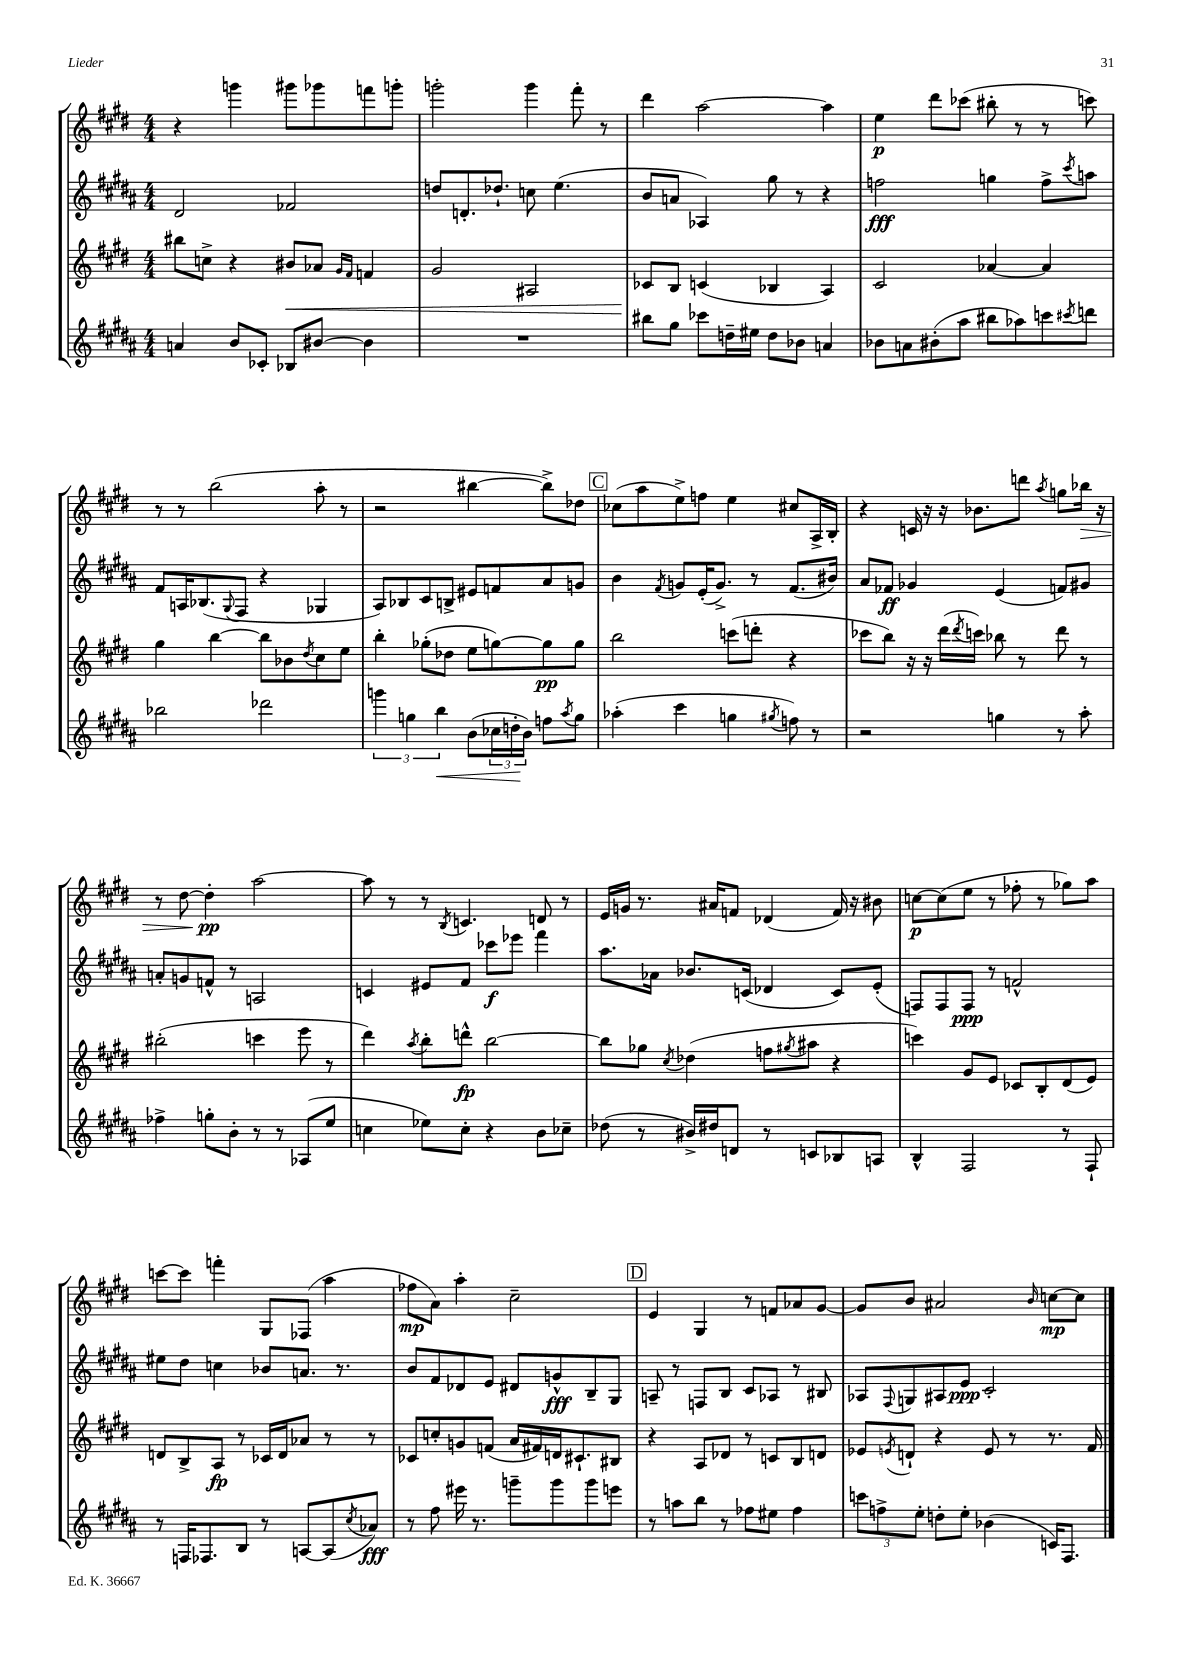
<<
\new StaffGroup <<
\new Staff = "s0" {
    \clef treble \key e \major \numericTimeSignature \time 4/4
    r4 g'''4 gis'''8 ges'''8 f'''8 g'''8-. |
    g'''2-. g'''4 fis'''8-. r8 |
    dis'''4 a''2~ a''4 |
    e''4\p dis'''8 ces'''8( bis''8-. r8 r8 c'''8) |
    r8 r8 b''2( a''8-. r8 |
    r2 bis''4~ bis''8->) des''8 |
    \mark \markup { \box "C" } ces''8( a''8 e''8->) f''8 e''4 cis''8 a16-> b16-. |
    r4 c'16 r16 r16 bes'8. d'''8 \acciaccatura { a''8 } g''8 bes''16\> r16 |
    r8 dis''8~ dis''4-.\pp\! a''2~ |
    a''8 r8 r8 \acciaccatura { b8 } c'4. d'8 r8 |
    e'16 g'16 r8. ais'16 f'8 des'4( f'16) r16 bis'8 |
    c''8~\p c''8( e''8 r8 fes''8-. r8 ges''8) a''8 |
    c'''8~ c'''8 f'''4-. gis8 fes8( a''4 |
    fes''8\mp a'8) a''4-. cis''2-- |
    \mark \markup { \box "D" } e'4 gis4 r8 f'8 aes'8 gis'8~ |
    gis'8 b'8 ais'2 \grace { b'16 } c''8~\mp c''8 \bar "|." |
}
\new Staff = "s1" {
    \clef treble \key b \major \numericTimeSignature \time 4/4
    dis'2 fes'2 |
    d''8 d'8.-. des''8.-! c''8 e''4.( |
    b'8 a'8 aes4) gis''8 r8 r4 |
    f''2\fff g''4 f''8-> \acciaccatura { cis'''8 } a''8 |
    fis'8 a16 bes8.( \appoggiatura { gis8 } fis8 r4 ges4 |
    ais8) bes8 cis'8 b8-> eis'8 f'8 ais'8 g'8 |
    \mark \markup { \box "C" } b'4 \acciaccatura { fis'8 } g'8 e'16-.( g'8.->) r8 fis'8.( bis'16) |
    ais'8 fes'8\ff ges'4 e'4( f'8) gis'8 |
    a'8-. g'8 f'8-^ r8 a2 |
    c'4 eis'8 fis'8 ces'''8\f ees'''8 fis'''4 |
    ais''8. aes'16 bes'8. c'16( des'4 c'8) e'8-.( |
    f8) f8 f8\ppp r8 f'2-^ |
    eis''8 dis''8 c''4 bes'8 a'8. r8. |
    b'8 fis'8 des'8 e'8 dis'8 g'8-^\fff b8-- gis8 |
    \mark \markup { \box "D" } a8-- r8 f8 b8 cis'8 aes8 r8 bis8 |
    aes8 \appoggiatura { fis8 } g8 ais8 e'8\ppp cis'2-. \bar "|." |
}
\new Staff = "s2" {
    \clef treble \key e \major \numericTimeSignature \time 4/4
    bis''8 c''8-> r4 bis'8\< aes'8 \grace { gis'16 fis'16 } f'4 |
    gis'2 ais2 |
    ces'8\! b8 c'4( bes4 a4) |
    cis'2 aes'4~ aes'4 |
    gis''4 b''4~ b''8 bes'8 \acciaccatura { dis''8 } cis''8 e''8 |
    b''4-. ges''8-.( des''8 e''8 g''8~) g''8\pp g''8 |
    \mark \markup { \box "C" } b''2 c'''8( d'''8-. r4 |
    ces'''8 b''8) r16 r16 dis'''16( \acciaccatura { dis'''8 } c'''16) bes''8 r8 dis'''8 r8 |
    bis''2-.( c'''4 e'''8 r8 |
    dis'''4) \acciaccatura { a''8 } b''8-. d'''8-^\fp b''2~ |
    b''8 ges''8 \acciaccatura { cis''8 } des''4( f''8 \acciaccatura { gis''8 } ais''8 r4 |
    c'''4) gis'8 e'8 ces'8 b8-. dis'8( e'8) |
    d'8 b8-> a8\fp r8 ces'16 d'16 aes'8 r8 r8 |
    ces'8 c''8-. g'8 f'8( a'16 fis'16) d'16 cis'8.-! bis8 |
    \mark \markup { \box "D" } r4 a8 des'8 r8 c'8 b8 d'8 |
    ees'8 \acciaccatura { e'8 } d'8-! r4 e'8 r8 r8. fis'16 \bar "|." |
}
\new Staff = "s3" {
    \clef treble \key b \major \numericTimeSignature \time 4/4
    a'4 b'8 ces'8-. bes8 bis'8~ bis'4 |
    R1 |
    bis''8 gis''8 ces'''8 d''16-- eis''16 d''8 bes'8 a'4 |
    bes'8 a'8 bis'8-.( ais''8 bis''8 aes''8) c'''8 \acciaccatura { cis'''8 } d'''8 |
    bes''2 des'''2 |
    \tuplet 3/2 { g'''4 g''4 b''4\< } b'8( \tuplet 3/2 { ces''16 d''16-.\! b'16) } f''8 \acciaccatura { ais''8 } g''8 |
    \mark \markup { \box "C" } aes''4-.( cis'''4 g''4 \acciaccatura { gis''8 } f''8) r8 |
    r2 g''4 r8 ais''8-. |
    fes''4-> g''8-. b'8-. r8 r8 aes8( e''8 |
    c''4 ees''8) c''8-. r4 b'8 ces''8-- |
    des''8( r8 bis'16->) dis''16 d'8 r8 c'8 bes8 a8 |
    b4-^ fis2 r8 fis8-! |
    r8 f16 fes8. b8 r8 a8~ a8( \acciaccatura { cis''8 } aes'8\fff) |
    r8 fis''8 eis'''16 r8. g'''8-- g'''8 g'''8 e'''8 |
    \mark \markup { \box "D" } r8 a''8 b''8 r8 fes''8 eis''8 fes''4 |
    \tuplet 3/2 { c'''8 f''8-> e''8-. } d''8-. e''8-. bes'4( c'16) fis8. \bar "|." |
}
>>
>>
\layout { \context { \Score \remove "Bar_number_engraver" } }
